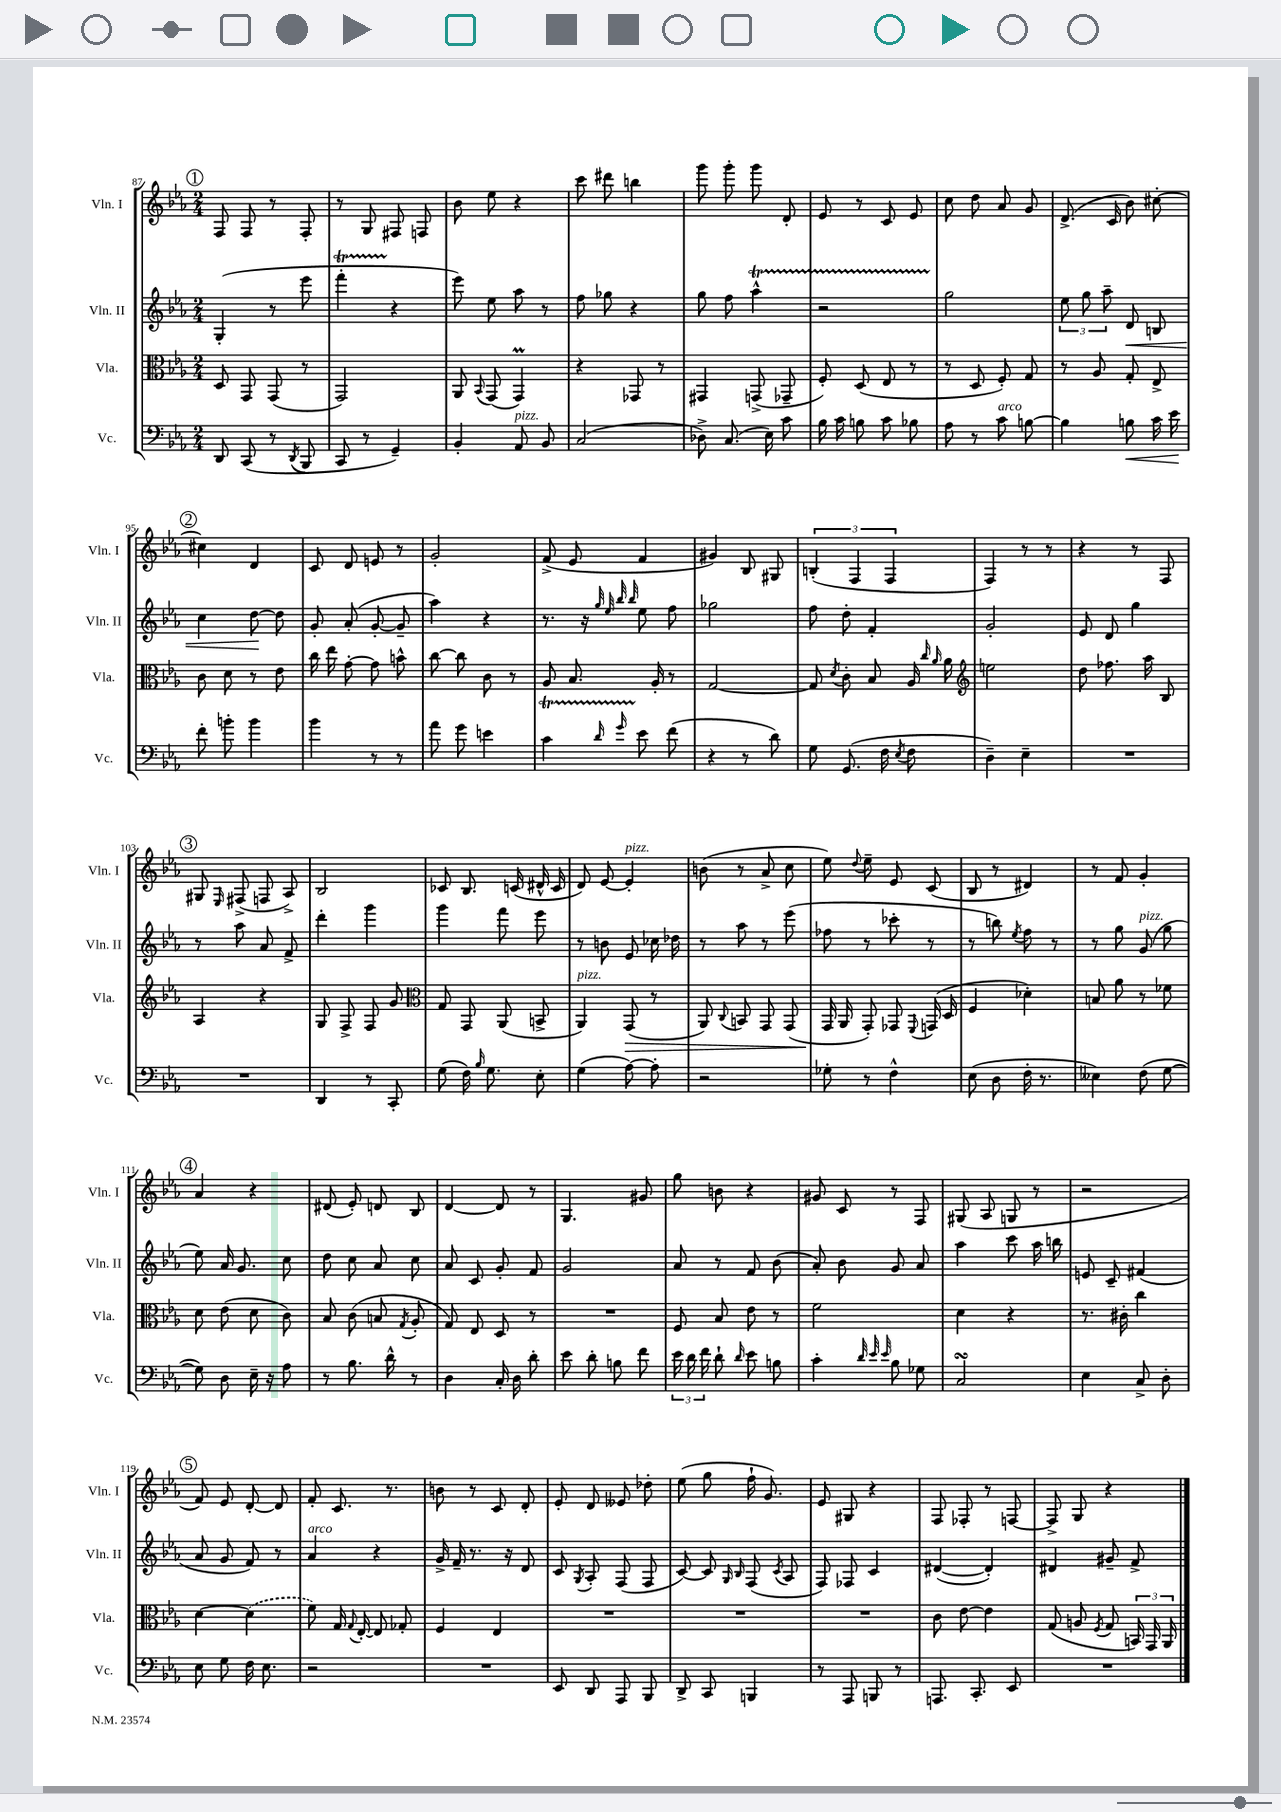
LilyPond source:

<<
\new StaffGroup <<
\new Staff = "s0" \with { instrumentName = "Vln. I" shortInstrumentName = "Vln. I" } {
    \clef treble \key ees \major \numericTimeSignature \time 2/4
    \autoBeamOff \mark \markup { \circle "1" } f8 f8 r8 f8-. |
    r8 g8 fis8 f8 |
    bes'8 ees''8 r4 |
    c'''8 dis'''8 b''4 |
    g'''8 g'''8-. g'''8 d'8-. |
    ees'8 r8 c'8 ees'8 |
    c''8 d''8 aes'8 g'8 |
    d'8.->( c'16 bes'8) cis''8~-. |
    \mark \markup { \circle "2" } cis''4 d'4 |
    c'8 d'8 e'8 r8 |
    g'2-. |
    f'8->( ees'8 f'4 |
    gis'4) bes8 gis8 |
    \tuplet 3/2 { b4-.( f4 f4 } |
    f4) r8 r8 |
    r4 r8 f8 |
    \mark \markup { \circle "3" } gis8 \grace { ees16 } fis8->( f8 aes8->) |
    bes2 |
    ces'8 bes8. c'16( dis'16-^ c'16 |
    d'8) ees'8~ ees'4-.^\markup { \italic "pizz." } |
    b'8( r8 aes'8-> c''8 |
    ees''8) \appoggiatura { d''8 } ees''8-- ees'8 c'8( |
    bes8 r8 dis'4) |
    r8 f'8 g'4-. |
    \mark \markup { \circle "4" } aes'4 r4 |
    dis'8( ees'8-.) d'8 bes8 |
    d'4~ d'8 r8 |
    g4. gis'8 |
    g''8 b'8 r4 |
    gis'8 c'8 r8 f8 |
    gis8( aes8 g8 r8 |
    r2 |
    \mark \markup { \circle "5" } f'8) ees'8 d'8~-. d'8 |
    f'8-. c'8. r8. |
    b'8 r8 c'8 d'8-. |
    ees'8-. d'8 eeses'8 des''8-. |
    ees''8( g''8 f''16-! g'8.) |
    ees'8 gis8 r4 |
    f8 fes8-. r8 f8~ |
    f8-> g8 r4 \bar "|." |
}
\new Staff = "s1" \with { instrumentName = "Vln. II" shortInstrumentName = "Vln. II" } {
    \clef treble \key ees \major \numericTimeSignature \time 2/4
    \autoBeamOff \mark \markup { \circle "1" } g4-.( r8 ees'''8 |
    f'''4-.\startTrillSpan r4\stopTrillSpan |
    ees'''8) ees''8 aes''8 r8 |
    f''8 ges''8 r4 |
    g''8 f''8 aes''4-^\startTrillSpan |
    r2 |
    g''2\stopTrillSpan |
    \tuplet 3/2 { ees''8 g''8 aes''8-- } d'8\< b8 |
    \mark \markup { \circle "2" } c''4 d''8~\! d''8 |
    g'8-. aes'8-.( g'8~-. g'8-- |
    aes''4) r4 |
    r8. r16 \grace { g''32 ees''32 bes''32 bes''32 } ees''8 f''8 |
    ges''2 |
    f''8 d''8-. f'4-. |
    g'2-. |
    ees'8 d'8 g''4 |
    \mark \markup { \circle "3" } r8 aes''8 aes'8 f'8-> |
    d'''4-. g'''4 |
    g'''4 f'''8 ees'''8 |
    r8 b'8 ees'8 ces''16 des''16 |
    r8 aes''8 r8 ees'''8( |
    fes''8 r8 ces'''8-. r8 |
    r8 b''8) \acciaccatura { ees''8 } f''8 r8 |
    r8 g''8 g'8^\markup { \italic "pizz." }( g''8 |
    \mark \markup { \circle "4" } ees''8) aes'16 g'8. c''8 |
    d''8 c''8 aes'8 c''8 |
    aes'8 c'8 g'8-. f'8 |
    g'2 |
    aes'8 r8 f'8 bes'8( |
    aes'8-.) bes'8 g'8 aes'8 |
    aes''4 c'''8 aes''16 b''16 |
    e'8 c'8-- fis'4( |
    \mark \markup { \circle "5" } aes'8 g'8 f'8) r8 |
    aes'4^\markup { \italic "arco" } r4 |
    g'16-> f'16-- r8. r16 d'8 |
    c'8 \acciaccatura { g8 } aes8-. f8( f8 |
    c'8~) c'8 \grace { g16 bes16 } f8( \acciaccatura { c'8 } aes8 |
    f8) fes8 c'4 |
    dis'4~( dis'4-.) |
    dis'4 gis'8-- f'8-> \bar "|." |
}
\new Staff = "s2" \with { instrumentName = "Vla." shortInstrumentName = "Vla." } {
    \clef alto \key ees \major \numericTimeSignature \time 2/4
    \autoBeamOff \mark \markup { \circle "1" } d8 g,8 g,8( r8 |
    g,2) |
    aes,8 \appoggiatura { bes,8 } g,8( g,4\prall) |
    r4 ges,8 r8 |
    gis,4 g,8->( ges,8-- |
    f8-.) d8( ees8 r8 |
    r8 d8 f8-.) g8 |
    r8 aes8 g8-. ees8-> |
    \mark \markup { \circle "2" } c'8 d'8 r8 ees'8 |
    c''16 ees''16 g'8~-. g'8 b'8-^ |
    c''8~ c''8 c'8 r8 |
    aes8 bes8. aes16-. r8 |
    g2~ |
    g8 \acciaccatura { d'8 } c'8-. bes8 aes16 \grace { c''16 aes'16 } aes'16 |
    \clef treble e''2 |
    d''8 fes''8. aes''16 bes8 |
    \mark \markup { \circle "3" } aes4 r4 |
    g8 f8-> f8 g'8 |
    \clef alto g8 g,8 aes,8( b,8-> |
    aes,4^\markup { \italic "pizz." }) g,8\>( r8 |
    aes,8) \appoggiatura { c8 } b,8 g,8 g,8( |
    g,16\! aes,16 g,8-.) ges,8 \appoggiatura { f,8 } g,16( d16 |
    f4 des'4-.) |
    b8 aes'8 r8 fes'8 |
    \mark \markup { \circle "4" } d'8 ees'8( d'8 c'8) |
    bes8 c'8( b8 \acciaccatura { g8 } aes8-. |
    g8) ees8 d8 r8 |
    R2 |
    f8 bes8 ees'8 r8 |
    f'2 |
    d'4 r4 |
    r8. cis'16-. c''4 |
    \mark \markup { \circle "5" } d'4~ \once \slurDashed d'4( |
    f'8) g16 \appoggiatura { g8 } ees16~-. ees8 ges8-. |
    f4 ees4 |
    R2 |
    R2 |
    R2 |
    c'8 ees'8~ ees'4 |
    g8( a8 \acciaccatura { f8 } g8 \tuplet 3/2 { b,16) g,16 aes,16 } \bar "|." |
}
\new Staff = "s3" \with { instrumentName = "Vc." shortInstrumentName = "Vc." } {
    \clef bass \key ees \major \numericTimeSignature \time 2/4
    \autoBeamOff \mark \markup { \circle "1" } d,8 c,8( r8 \acciaccatura { d,8 } bes,,8 |
    c,8 r8 g,4--) |
    bes,4-. aes,8^\markup { \italic "pizz." } bes,8 |
    c2( |
    des8->) c8.( ees16) c'8 |
    bes16 c'16 b8 c'8 bes8 |
    aes8 r8 c'8^\markup { \italic "arco" } b8~ |
    b4 b8\< c'16 ees'16\! |
    \mark \markup { \circle "2" } f'8-. b'8-. b'4 |
    bes'4 r8 r8 |
    aes'8 g'8 e'4 |
    c'4\startTrillSpan \grace { d'16 g'16 } ees'8\stopTrillSpan f'8( |
    r4 r8 d'8) |
    g8 g,8.( f16 \acciaccatura { ees8 } f8 |
    d4--) ees4-- |
    R2 |
    \mark \markup { \circle "3" } R2 |
    d,4 r8 c,8-. |
    g8( f16) \grace { bes16 } g8. ees8-. |
    g4( aes8~) aes8-. |
    r2 |
    ges8-. r8 f4-^ |
    ees8( d8 f16-. r8. |
    eeses4) f8( g8~ |
    \mark \markup { \circle "4" } g8) d8 ees16-- r16 aes8 |
    r8 bes8. d'16-^ r8 |
    d4 c16-. d16 d'8-. |
    ees'8 d'8-. b8 f'8 |
    \tuplet 3/2 { ees'16 d'16 f'16 } d'8-! \grace { d'16 } ees'8 b8 |
    c'4-. \grace { d'32 ees'32 ees'32 } bes8 ges8 |
    c2\turn |
    ees4 c8-> d8-. |
    \mark \markup { \circle "5" } ees8 g8 f16 ees8. |
    r2 |
    R2 |
    ees,8 d,8 aes,,8 bes,,8 |
    d,8-> c,8 b,,4 |
    r8 aes,,8 b,,8 r8 |
    a,,8. c,8.-. ees,8 |
    R2 \bar "|." |
}
>>
>>
\layout { \context { \Score currentBarNumber = #87 } }
